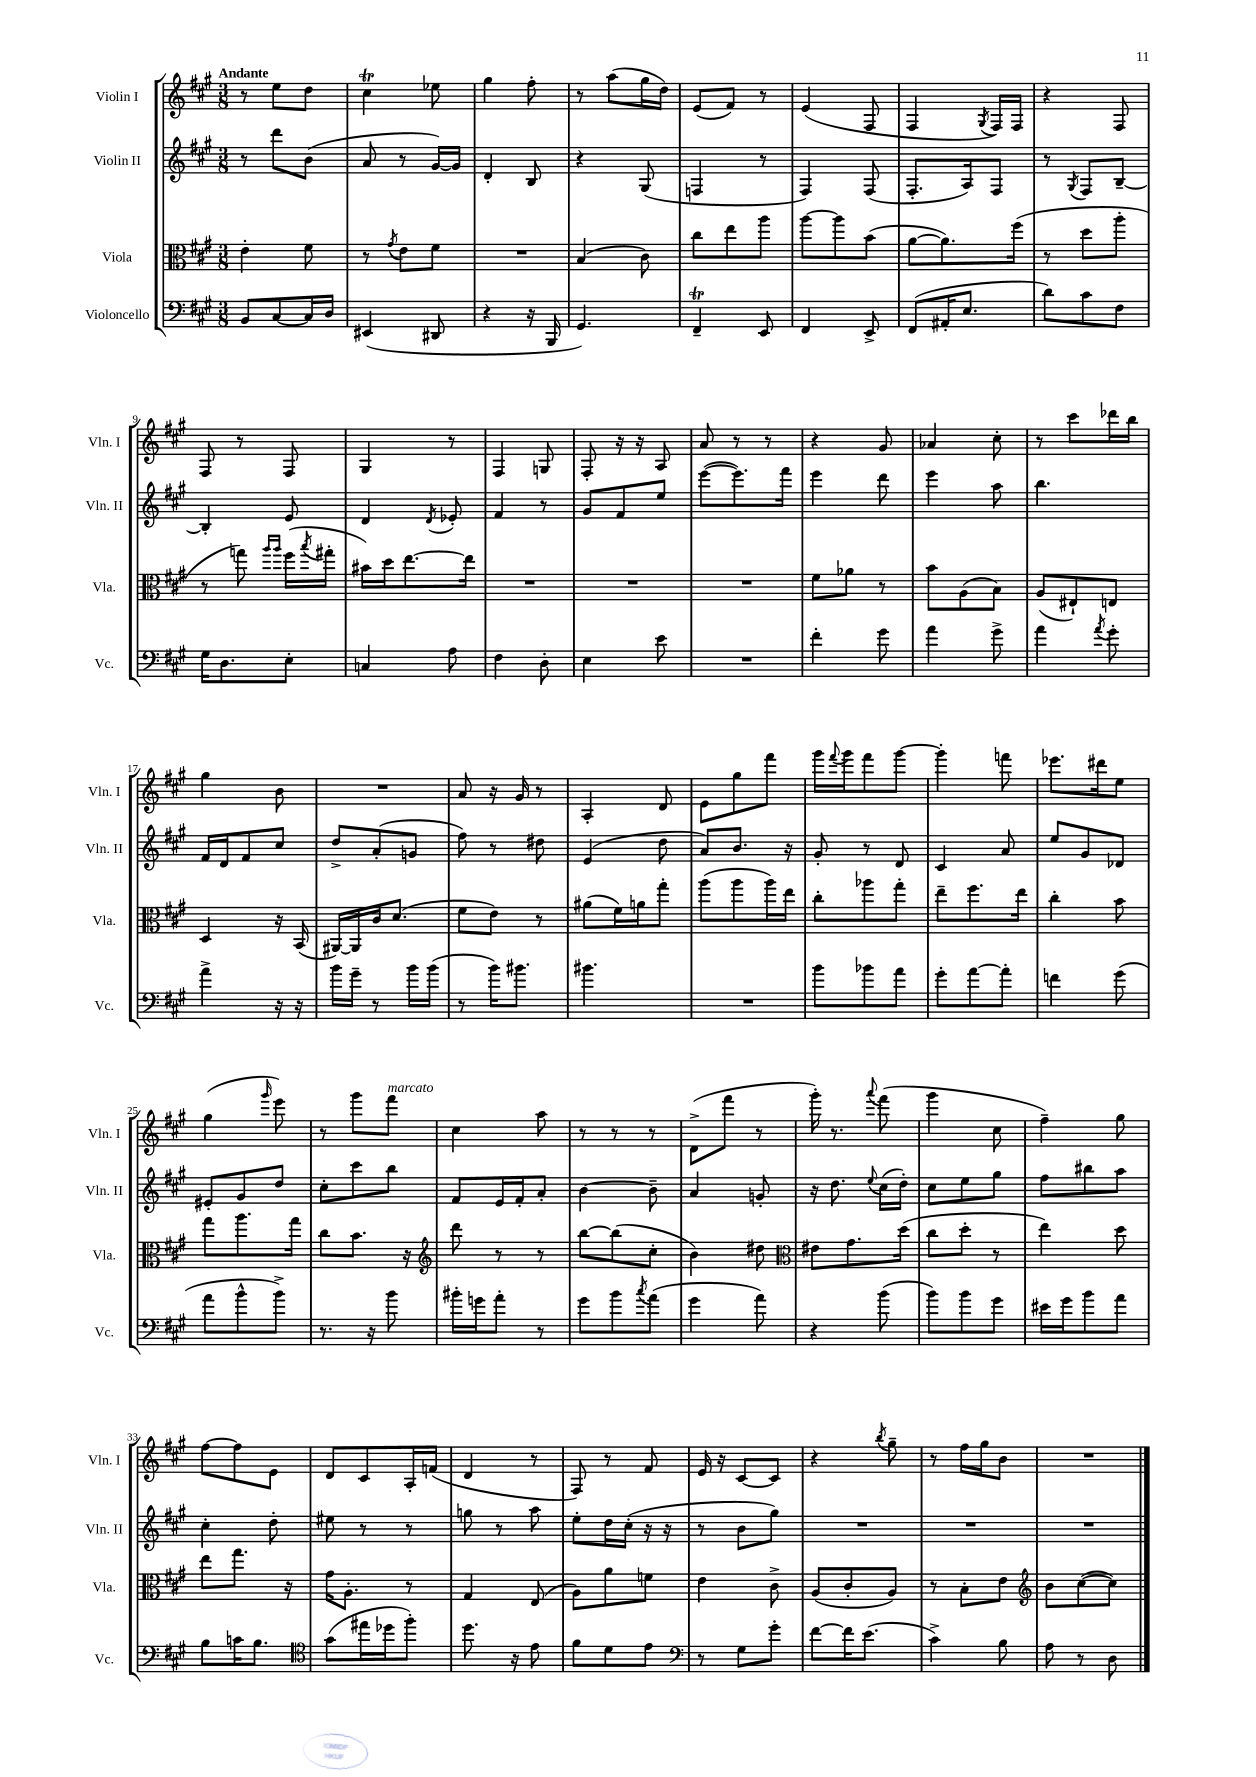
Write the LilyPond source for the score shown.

<<
\new StaffGroup <<
\new Staff = "s0" \with { instrumentName = "Violin I" shortInstrumentName = "Vln. I" } {
    \clef treble \key a \major \numericTimeSignature \time 3/8 \tempo "Andante"
    r8 e''8 d''8 |
    cis''4\trill ees''8 |
    gis''4 fis''8-. |
    r8 a''8( gis''16 d''16) |
    e'8( fis'8) r8 |
    e'4( fis8 |
    fis4 \acciaccatura { gis8 } fis16) fis16 |
    r4 fis8 |
    fis8 r8 fis8 |
    gis4 r8 |
    fis4 g8 |
    fis8-. r16 r16 a8 |
    a'8 r8 r8 |
    r4 gis'8 |
    aes'4 cis''8-. |
    r8 cis'''8 des'''16 b''16 |
    gis''4 b'8 |
    R4. |
    a'8 r16 gis'16 r8 |
    a4-. d'8 |
    e'8 gis''8 fis'''8 |
    gis'''16 \appoggiatura { fis'''8 } gis'''16 fis'''8 gis'''8~ |
    gis'''4-. f'''8 |
    ees'''8. dis'''16 e''8 |
    gis''4( \grace { gis'''16 } e'''8) |
    r8 gis'''8 fis'''8^\markup { \italic "marcato" } |
    cis''4 a''8 |
    r8 r8 r8 |
    d'8->( fis'''8 r8 |
    gis'''16-.) r8. \appoggiatura { a'''8 } fis'''8( |
    gis'''4 cis''8 |
    fis''4--) gis''8 |
    fis''8~ fis''8 e'8 |
    d'8 cis'8 a16-. f'16( |
    d'4 r8 |
    fis8) r8 fis'8 |
    e'16 r16 cis'8~ cis'8 |
    r4 \acciaccatura { b''8 } gis''8-- |
    r8 fis''16 gis''16 b'8 |
    R4. \bar "|." |
}
\new Staff = "s1" \with { instrumentName = "Violin II" shortInstrumentName = "Vln. II" } {
    \clef treble \key a \major \numericTimeSignature \time 3/8
    r8 d'''8 b'8( |
    a'8 r8 gis'16~) gis'16 |
    d'4-. b8 |
    r4 gis8( |
    f4 r8 |
    fis4) fis8( |
    fis8.-. a16) fis8 |
    r8 \acciaccatura { gis8 } fis8 b8~-- |
    b4-. e'8 |
    d'4 \acciaccatura { d'8 } ees'8-. |
    fis'4 r8 |
    gis'8 fis'8 e''8 |
    e'''8~( e'''8.) fis'''16 |
    e'''4 d'''8 |
    e'''4 a''8 |
    b''4. |
    fis'16 d'16 fis'8 cis''8 |
    d''8-> a'8-.( g'8 |
    fis''8) r8 dis''8 |
    e'4( d''8 |
    a'8) b'8. r16 |
    gis'8-. r8 d'8 |
    cis'4 a'8 |
    e''8 gis'8 des'8 |
    eis'8-. gis'8 d''8 |
    cis''8-. cis'''8 b''8 |
    fis'8 e'16 fis'16-. a'8-. |
    b'4~ b'8-- |
    a'4 g'8-. |
    r16 d''8. \appoggiatura { e''8 } cis''16( d''16-.) |
    cis''8 e''8 gis''8 |
    fis''8 bis''8 a''8 |
    cis''4-. d''8-. |
    eis''8 r8 r8 |
    g''8 r8 a''8 |
    e''8-. d''16 cis''16-.( r16 r16 |
    r8 b'8 gis''8) |
    R4. |
    R4. |
    R4. \bar "|." |
}
\new Staff = "s2" \with { instrumentName = "Viola" shortInstrumentName = "Vla." } {
    \clef alto \key a \major \numericTimeSignature \time 3/8
    e'4-. fis'8 |
    r8 \acciaccatura { gis'8 } e'8 fis'8 |
    R4. |
    b4( cis'8) |
    cis''8 e''8 a''8 |
    a''8~ a''8 b'8( |
    a'8~ a'8.) fis''16( |
    r8 d''8 a''8-. |
    r8 g''8) \grace { a''16 a''16 } fis''16( \acciaccatura { b''8 } gis''16-. |
    bis'16) d''16 e''8.~ e''16 |
    R4. |
    R4. |
    R4. |
    fis'8 aes'8 r8 |
    b'8 a8( b8) |
    a8( eis8-!) e8 |
    d4 r16 b,16( |
    ais,16~) ais,16 cis'16 d'8.( |
    fis'8 e'8) r8 |
    ais'8( fis'16) a'16 gis''8-. |
    a''8( a''8 a''16) e''16 |
    cis''8-. aes''8 gis''8-. |
    e''8-- fis''8. e''16 |
    cis''4-. b'8 |
    gis''8 a''8. gis''16 |
    cis''8 b'8. r16 |
    \clef treble d'''8 r8 r8 |
    b''8~ b''8( cis''8-. |
    b'4) dis''8 |
    \clef alto eis'8 gis'8. d''16( |
    cis''8 d''8-. r8 |
    e''4) d''8 |
    e''8 gis''8. r16 |
    gis'16 a8.-. r8 |
    gis4 e8( |
    a8) a'8 f'8 |
    e'4 cis'8-> |
    a8( cis'8-. a8) |
    r8 b8-. e'8 |
    \clef treble b'8 cis''8~( cis''8) \bar "|." |
}
\new Staff = "s3" \with { instrumentName = "Violoncello" shortInstrumentName = "Vc." } {
    \clef bass \key a \major \numericTimeSignature \time 3/8
    b,8 cis8~ cis16 d16 |
    eis,4( dis,8 |
    r4 r16 b,,16 |
    gis,4.) |
    fis,4--\trill e,8 |
    fis,4 e,8-> |
    fis,8( ais,16-. e8. |
    d'8) cis'8 fis8 |
    gis16 d8. e8-. |
    c4 a8 |
    fis4 d8-. |
    e4 e'8 |
    R4. |
    fis'4-. gis'8 |
    a'4 gis'8-> |
    a'4 \acciaccatura { a'8 } gis'8-. |
    a'4-> r16 r16 |
    b'16 gis'16-- r8 b'16 b'16( |
    r8 b'16) bis'8. |
    bis'4. |
    R4. |
    b'8 bes'8 a'8 |
    gis'8-. a'8~ a'8-. |
    f'4 gis'8( |
    a'8 b'8-^ b'8->) |
    r8. r16 b'8 |
    bis'16-. g'16 a'8-. r8 |
    gis'8 b'8 \acciaccatura { cis''8 } a'8( |
    gis'4 a'8) |
    r4 b'8( |
    b'8) b'8 gis'8 |
    eis'16 gis'16 b'8 a'8 |
    b8 c'16 b8. |
    \clef tenor gis'8( eis''16 des''16 fis''8-.) |
    d''8. r16 e'8 |
    fis'8 d'8 e'8 |
    \clef bass r8 gis8 gis'8-. |
    fis'8~ fis'16 e'8.( |
    cis'4->) b8 |
    a8 r8 d8 \bar "|." |
}
>>
>>
